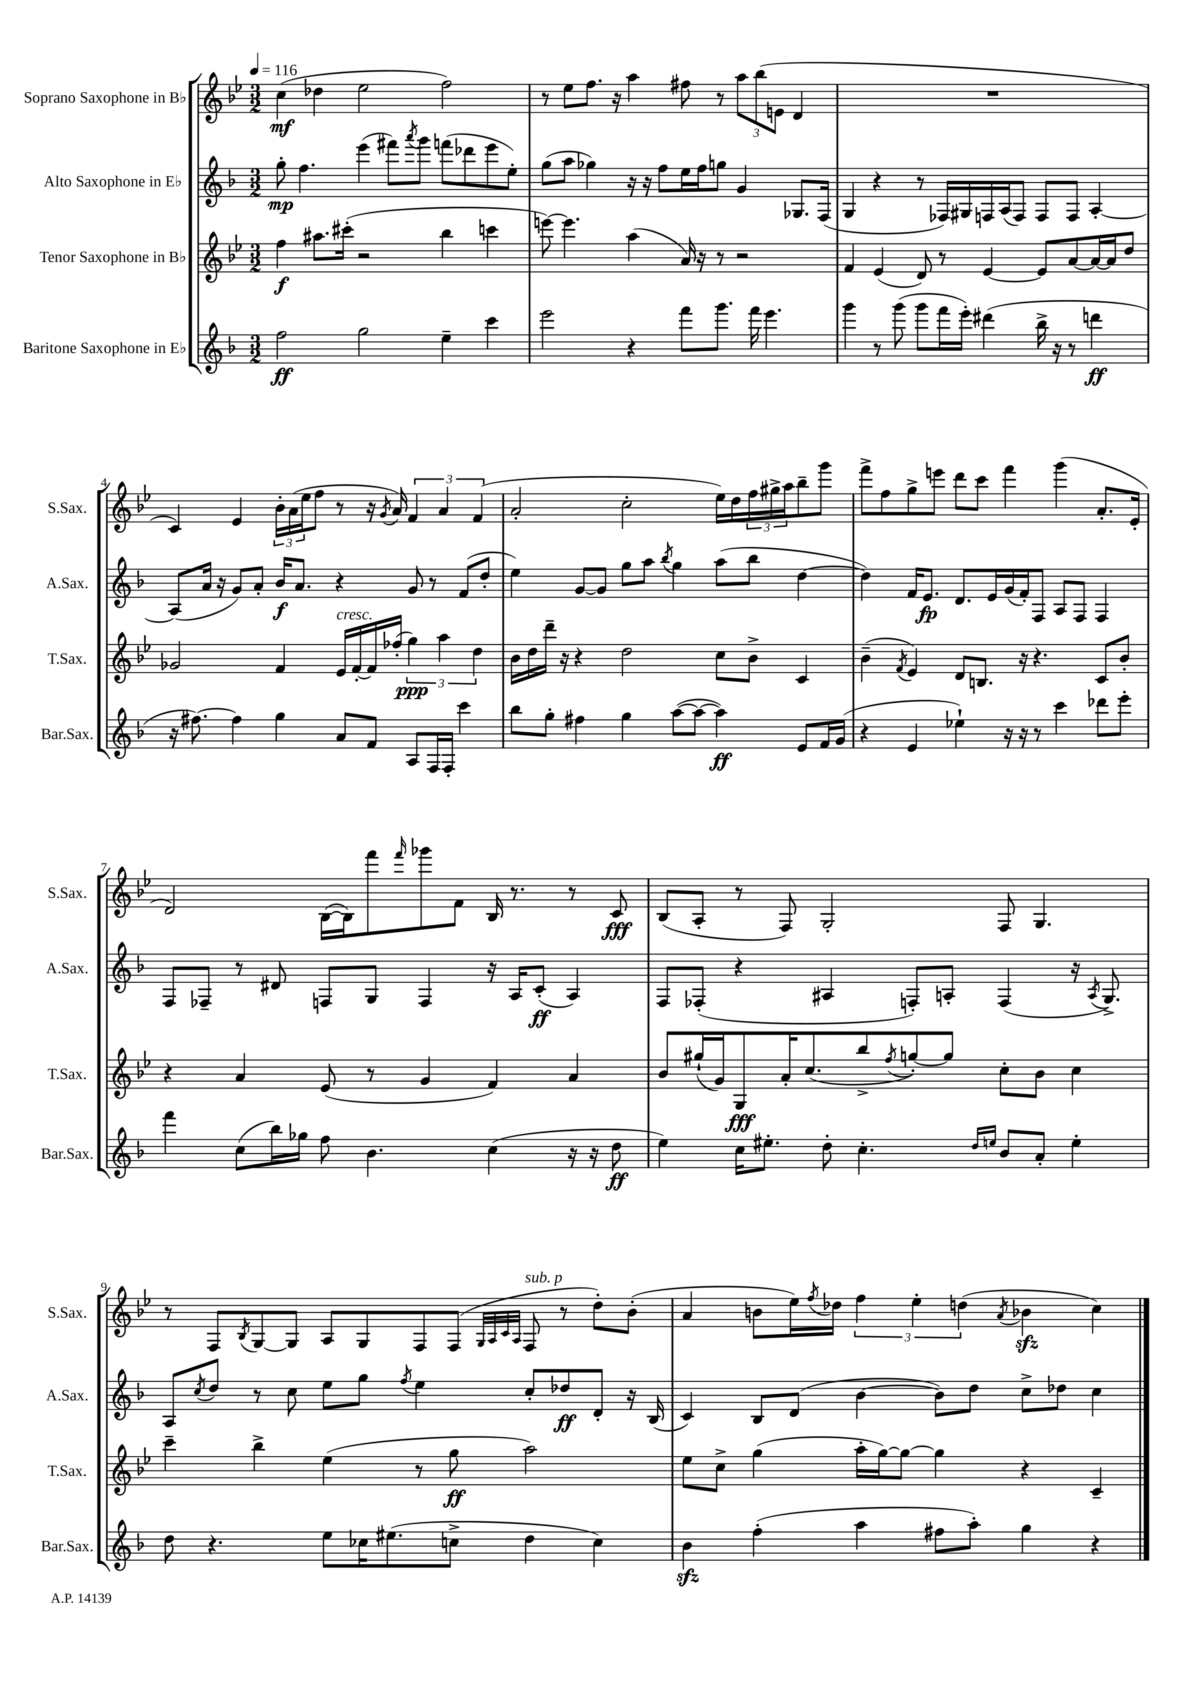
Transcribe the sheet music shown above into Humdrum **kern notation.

**kern	**kern	**kern	**kern
*staff4	*staff3	*staff2	*staff1
*clefG2	*clefG2	*clefG2	*clefG2
*k[b-]	*k[b-e-]	*k[b-]	*k[b-e-]
*M3/2	*M3/2	*M3/2	*M3/2
*MM116	*MM116	*MM116	*MM116
2ff	4ff	8gg'	(4cc
.	.	4.ff	.
.	8.aa#	.	4dd-
.	(16ccc#'	.	.
2gg	2r	(4eee	2ee-
.	.	8fff#)	.
.	.	8qaaa	.
.	.	8ggg	.
4ee~	4bb-	(8fff	2ff)
.	.	8ddd-	.
4ccc	4ccc	8eee	.
.	.	8ee')	.
=	=	=	=
2eee	[8eee)	(8gg	8r
.	4.eee]	8aa	8ee-
.	.	4gg-)	8.ff
.	.	.	16r
4r	(4aa	16r	4aa
.	.	16r	.
.	.	8ff	.
8fff	16a)	16ee	8ff#
.	16r	16ff	.
8.ggg	8r	8gg	8r
.	2r	4g	12aa
16fff	.	.	.
.	.	.	(12bb-
4.eee	.	.	.
.	.	.	12e
.	.	8.G-	4d
.	.	(16F	.
=	=	=	=
4ggg	4f	4G	1.r
8r	(4e-	4r	.
(8ggg	.	.	.
8ggg	8d)	8r	.
16fff	8r	16F-)	.
16eee')	.	16G#	.
(4ddd#	[4e-	16F	.
.	.	(16A	.
.	.	8F)	.
16bb-^	8e-]	8F	.
16r	.	.	.
8r	[8a	8F	.
4ddd	16a_	[4A'	.
.	16a]	.	.
.	8dd	.	.
=	=	=	=
16r	2g-	(8A]	4c)
[8.ff#)	.	.	.
.	.	16a	.
.	.	16r	.
4ff#]	.	8g)	4e-
.	.	8a'	.
4gg	4f	16b-	24b-'
.	.	.	(24a
.	.	8.a	.
.	.	.	24ee-
.	.	.	8ff
8a	16e-	4r	8r
.	[16f'	.	.
8f	16f]	.	16r
.	.	.	8qg
.	(16ff-'	.	16a)
8A	6gg)	8g	6f
16F	.	8r	.
.	6aa	.	6a
16F'	.	.	.
4ccc	.	(8f	.
.	6dd	.	(6f
.	.	8dd'	.
=	=	=	=
8bb-	16b-	4ee)	2a'
.	16dd	.	.
8gg'	16ddd~	.	.
.	16r	.	.
4ff#	4r	[8g	.
.	.	8g]	.
4gg	2dd	8gg	2cc'
.	.	8aa	.
.	.	8qbb-	.
([8aa	.	4gg	.
8aa_	.	.	.
4aa])	8cc	(8aa	16ee-)
.	.	.	16dd
.	8b-^	8bb-	24ff
.	.	.	24gg#^
.	.	.	24aa
8e	4c	[4dd	8bb-~
16f	.	.	8ggg
(16g	.	.	.
=	=	=	=
4r	(4b-~	4dd])	8fff^
.	.	.	8ff
.	8qf	.	.
4e	4e-)	16f	8gg^
.	.	8.e	.
.	.	.	8eee
4ee-`)	8d	8.d	8ddd
.	8.B	.	8ccc
.	.	16e	.
16r	.	(16g	4fff
16r	16r	16f')	.
8r	4.r	8F	.
4ccc	.	8A	(4ggg
.	.	8F	.
8ddd-	8c	4F	8.a'
8eee'	8b-'	.	.
.	.	.	16e-'
=	=	=	=
4fff	4r	8F	2d)
.	.	8F-~	.
(8cc	4a	8r	.
16bb-)	.	8d#	.
16gg-	.	.	.
8ff	(8e-	8F	([16B-
.	.	.	16B-])
4.b-	8r	8G	8fff
.	.	.	16qqfff
.	4g	4F	8ggg-
.	.	.	8f
(4cc	4f)	16r	16B-
.	.	16A	8.r
.	.	(8c'	.
16r	4a	4A)	8r
16r	.	.	.
8dd	.	.	8c
=	=	=	=
4ee)	8b-	8F	(8B-
.	(16gg#`	(8F-'	8A'
.	16g)	.	.
16cc	8G	4r	8r
8.ee#'	.	.	.
.	16a'	.	8F)
.	(8.cc	.	.
8dd'	.	4A#	2G'
4.cc'	8bb-^	.	.
.	8qff	.	.
.	[8gg')	8F')	.
.	8gg]	8A'	.
16qqdd	.	.	.
16qqee	.	.	.
8b-	8cc'	(4F	8F
8a'	8b-	.	4.G
4ee'	4cc	16r	.
.	.	8qA	.
.	.	8.G^)	.
=	=	=	=
8dd	4ccc~	8A	8r
.	.	8qcc	.
4.r	.	8dd	8F
.	.	.	8qB-
.	4bb-^	8r	[8G
.	.	8cc	8G]
8ee	(4ee-	8ee	8A
16cc-	.	8gg	8G
(8.ee#	.	.	.
.	.	8qff	.
.	8r	4ee	8F
8cc^	8gg	.	(8F
.	.	.	32qqG
.	.	.	32qqA
.	.	.	32qqc
.	.	.	32qqA
4dd	2aa)	8cc'	8F
.	.	8dd-	8r
4cc)	.	8d'	8dd')
.	.	16r	(8b-'
.	.	(16B-	.
=	=	=	=
4b-	8ee-	4c)	4a
.	8cc^	.	.
(4ff'	(4gg	8B-	8b
.	.	(8d	16ee-)
.	.	.	8qff
.	.	.	16dd-
4aa	16aa'	[4b-	6ff
.	[16gg)	.	.
.	8gg_	.	.
.	.	.	6ee-'
8ff#	4gg]	8b-])	.
.	.	.	(6dd
8aa')	.	8dd	.
.	.	.	8qa
4gg	4r	8cc^	4b-
.	.	8dd-	.
4r	4c~	4cc	4cc)
==	==	==	==
*-	*-	*-	*-
